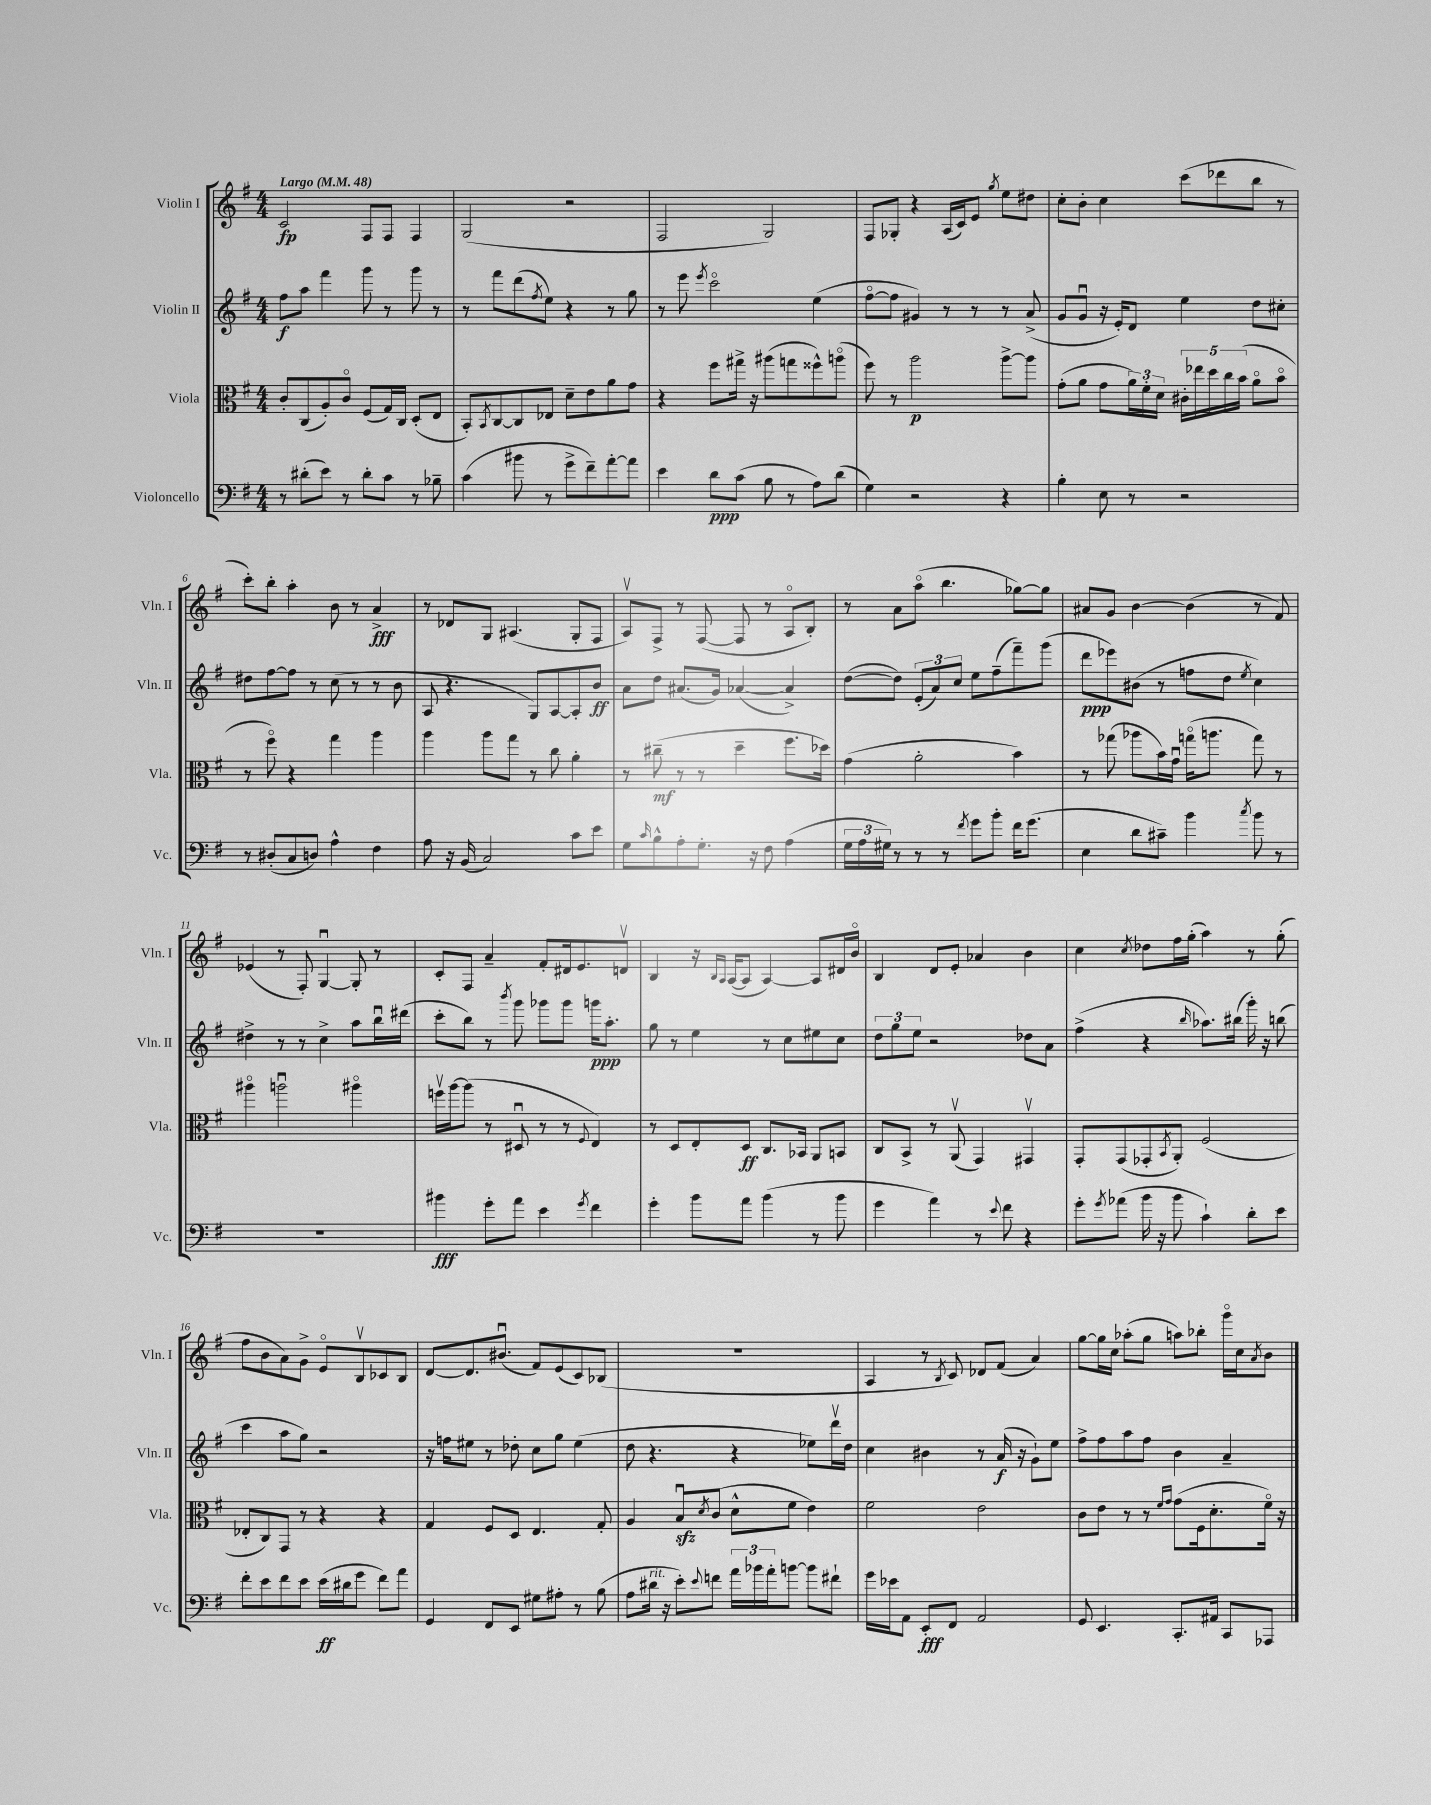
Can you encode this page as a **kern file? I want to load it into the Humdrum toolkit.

**kern	**dynam	**kern	**dynam	**kern	**dynam	**kern	**dynam
*part4	*part4	*part3	*part3	*part2	*part2	*part1	*part1
*staff4	*staff4	*staff3	*staff3	*staff2	*staff2	*staff1	*staff1
*I"Violoncello	*	*I"Viola	*	*I"Violin II	*	*I"Violin I	*
*I'Vc.	*	*I'Vla.	*	*I'Vln. II	*	*I'Vln. I	*
*clefF4	*	*clefC3	*	*clefG2	*	*clefG2	*
*k[f#]	*	*k[f#]	*	*k[f#]	*	*k[f#]	*
*M4/4	*	*M4/4	*	*M4/4	*	*M4/4	*
*MM48	*	*MM48	*	*MM48	*	*MM48	*
=1	=1	=1	=1	=1	=1	=1	=1
!	!	!	!	!	!	!LO:TX:a:B:t=Largo	!
8r	.	8c'/L	.	8ff#\L	f	2c/	fp
(8d#X'\L	.	(8C/	.	8aa\J	.	.	.
8e\J)	.	8A'/)	.	4fff#\	.	.	.
8r	.	8c/J	.	.	.	.	.
8d#'\L	.	(8F#/L	.	8ggg\	.	8F#/L	.
8c\J	.	16G/L)	.	8r	.	8F#/J	.
.	.	16C/JJ	.	.	.	.	.
8r	.	(8D'/L	.	8ggg\	.	4F#/	.
8B-X~\	.	8E/J	.	8r	.	.	.
=2	=2	=2	=2	=2	=2	=2	=2
(4c\	.	8BB'/L)	.	8r	.	(2G/	.
.	.	8qBB/	.	.	.	.	.
.	.	[8C/	.	8fff#\L	.	.	.
8b#X\	.	8C/]	.	(8ddd\	.	.	.
.	.	.	.	8qff#/	.	.	.
8r	.	8E-X/J	.	8ee\J)	.	.	.
8g^\L	.	8d~\L	.	4r	.	2r	.
8f#~\)	.	8e\	.	.	.	.	.
[8a'\	.	8a\	.	8r	.	.	.
8a\J]	.	8g\J	.	8gg\	.	.	.
=3	=3	=3	=3	=3	=3	=3	=3
4e\	.	4r	.	8r	.	2F#/	.
.	.	.	.	8eee\	.	.	.
.	.	.	.	8qeee/	.	.	.
8d\L	ppp	8ff#\L	.	2ccc\	.	.	.
(8c\J	.	16gg#X^\Jk	.	.	.	.	.
.	.	16r	.	.	.	.	.
8B\	.	(8aa#X\L	.	.	.	2G/)	.
8r	.	8ggn\	.	.	.	.	.
8A\L)	.	8ff##X^^\)	.	(4ee\	.	.	.
(8d\J	.	(8aan\J	.	.	.	.	.
=4	=4	=4	=4	=4	=4	=4	=4
4G\)	.	8ff#\)	.	[8ff#\L	.	8F#/L	.
.	.	8r	.	8ff#\J]	.	8G-X'/J	.
2r	.	2aa\	p	4g#X/)	.	4r	.
.	.	.	.	8r	.	(16A/LL	.
.	.	.	.	.	.	16c/J)	.
.	.	.	.	8r	.	8e/J	.
.	.	.	.	.	.	8qgg/	.
4r	.	[8aa^\L	.	8r	.	8ee\L	.
.	.	8aa\J]	.	(8a^/	.	8dd#X\J	.
=5	=5	=5	=5	=5	=5	=5	=5
4B'\	.	(8g'\L	.	8g/L	.	8cc'\L	.
.	.	8a\J	.	8gu/J	.	8b'\J	.
8E\	.	8g\L	.	16r	.	4cc\	.
.	.	.	.	16e'/KL)	.	.	.
8r	.	24a\L)	.	8d/J	.	.	.
.	.	24f#'\	.	.	.	.	.
.	.	24d\JJ	.	.	.	.	.
2r	.	20c#X'\LL	.	4ee\	.	(8ccc\L	.
.	.	20ee-X\	.	.	.	.	.
.	.	20dd\	.	.	.	.	.
.	.	.	.	.	.	8ddd-X\	.
.	.	20cc\	.	.	.	.	.
.	.	(20b\JJ	.	.	.	.	.
.	.	8a\L	.	8dd\L	.	8bb\J	.
.	.	8b\J	.	8cc#X'\J	.	8r	.
!!LO:LB:g=z
=6	=6	=6	=6	=6	=6	=6	=6
8r	.	8r	.	8dd#X\L	.	8ccc'\L)	.
(8D#X'/L	.	8ff#\)	.	[8ff#\	.	8bb'\J	.
8C/	.	4r	.	8ff#\J]	.	4aa'\	.
8Dn/J)	.	.	.	8r	.	.	.
4A^^\	.	4gg\	.	(8cc\	.	8b\	.
.	.	.	.	8r	.	8r	.
4F#\	.	4aa\	.	8r	.	4a^/	fff
.	.	.	.	8b\	.	.	.
=7	=7	=7	=7	=7	=7	=7	=7
8A\	.	4aa\	.	8A/	.	8r	.
16r	.	.	.	4.r	.	8d-X/L	.
(16BB/	.	.	.	.	.	.	.
2C/)	.	8aa\L	.	.	.	8G/J	.
.	.	8gg\J	.	.	.	(4.A#X/	.
.	.	8r	.	8G/L)	.	.	.
.	.	8cc\	.	[8A/	.	.	.
8c\L	.	4a'\	.	8A'/]	.	8G'/L	.
8e\J	.	.	.	8b/J	ff	8F#/J	.
=8	=8	=8	=8	=8	=8	=8	=8
8G\L	.	8r	.	8a\L	.	8Av/L)	.
16qqc/	.	.	.	.	.	.	.
8B^^\	.	(8cc#X~\	mf	8dd\J	.	8F#^/J	.
8A'\	.	8r	.	(8.a#X/L	.	8r	.
8.G'\J	.	8r	.	.	.	([8F#/	.
.	.	.	.	16g/Jk)	.	.	.
.	.	4dd~\	.	([4a-X/	.	8F#/]	.
16r	.	.	.	.	.	.	.
8F#\	.	.	.	.	.	8r	.
(4A\	.	8.ff#\L	.	4a-^/])	.	8A/L	.
.	.	.	.	.	.	8B'/J)	.
.	.	16dd-X\Jk)	.	.	.	.	.
=9	=9	=9	=9	=9	=9	=9	=9
24G\LL	.	(4g\	.	([8dd\L	.	8r	.
24A\	.	.	.	.	.	.	.
24G#X\JJ)	.	.	.	.	.	.	.
8r	.	.	.	8dd\J])	.	8a\L	.
8r	.	2a'\	.	(12e'/L	.	(8aa\J	.
.	.	.	.	12a/)	.	.	.
8r	.	.	.	.	.	4.bb\	.
.	.	.	.	12cc/J	.	.	.
8qf#/	.	.	.	.	.	.	.
8g\L	.	.	.	8ee\L	.	.	.
8b'\J	.	.	.	(8ff#~\	.	.	.
16f#\KL	.	4b\)	.	8fff#~\)	.	[8gg-X\L)	.
(8.g\J	.	.	.	.	.	.	.
.	.	.	.	(8ggg\J	.	8gg-\J]	.
=10	=10	=10	=10	=10	=10	=10	=10
4E\	.	8r	.	8ddd\L	ppp	8a#X/L	.
.	.	(8gg-X\	.	8eee-X\)	.	8g/J	.
8d\L	.	8aa-X\L	.	(8b#X\J	.	[4b\	.
8c#X~\J)	.	16b\L)	.	8r	.	.	.
.	.	16gu\JJ	.	.	.	.	.
4b\	.	(16ggn\KL	.	8ffn\L	.	(4b\]	.
.	.	8.aan\J	.	.	.	.	.
.	.	.	.	8dd\J	.	.	.
8qcc/	.	.	.	8qee/	.	.	.
8b\	.	8gg\)	.	4cc\)	.	8r	.
8r	.	8r	.	.	.	8f#/)	.
!!LO:LB:g=z
=11	=11	=11	=11	=11	=11	=11	=11
1r	.	4aa#X\	.	4dd#X^\	.	(4e-X/	.
.	.	2aanu\	.	8r	.	8r	.
.	.	.	.	8r	.	8F#'/)	.
.	.	.	.	4cc^\	.	[4Gu/	.
.	.	4aa#X\	.	8aa\L	.	8G'/]	.
.	.	.	.	16bbu\L	.	8r	.
.	.	.	.	(16ddd#X\JJ	.	.	.
=12	=12	=12	=12	=12	=12	=12	=12
4b#X\	fff	16ffnv\LL	.	8ccc'\L	.	8c'/L	.
.	.	[16aa\J	.	.	.	.	.
.	.	(8aa\J]	.	8bb\J)	.	8F#/J	.
8g'\L	.	8r	.	8r	.	4a~/	.
.	.	.	.	8qbbb/	.	.	.
8a\J	.	8D#Xu/	.	8ggg\	.	.	.
4e\	.	8r	.	8ggg-X\L	.	8f#'/L	.
.	.	8r	.	8ggg-\J	.	16d#X/k	.
.	.	.	.	.	.	8.e/	.
8qg/	.	8qqF#/	.	.	.	.	.
4f#\	.	4E/)	.	16gggn\KL	ppp	.	.
.	.	.	.	8.aa'\J	.	.	.
.	.	.	.	.	.	8dnv/J	.
=13	=13	=13	=13	=13	=13	=13	=13
4g'\	.	8r	.	8gg\	.	4B/	.
.	.	8D/L	.	8r	.	.	.
8b\L	.	8E'/	.	4ee\	.	16r	.
.	.	.	.	.	.	16qqB/LL	.
.	.	.	.	.	.	16qqA/JJ	.
.	.	.	.	.	.	([16A/KL	.
8a\J	.	8D/J	ff	.	.	8A/J]	.
(4b\	.	8.C/L	.	8r	.	[4A/)	.
.	.	.	.	8cc\L	.	.	.
.	.	16BB-X/Jk	.	.	.	.	.
8r	.	8AA/L	.	8ee#X\	.	8A/L]	.
8b\	.	8BBn/J	.	8cc\J	.	16d#X/L	.
.	.	.	.	.	.	16b/JJ	.
=14	=14	=14	=14	=14	=14	=14	=14
4g\	.	8C/L	.	12dd\L	.	4B/	.
.	.	.	.	12gg\	.	.	.
.	.	8BB^/J	.	.	.	.	.
.	.	.	.	12ee\J	.	.	.
4a\)	.	8r	.	2r	.	8d/L	.
.	.	(8AAv/	.	.	.	8e'/J	.
8r	.	4GG/)	.	.	.	4a-X/	.
8qqe/	.	.	.	.	.	.	.
8f#\	.	.	.	.	.	.	.
4r	.	4GG#Xv/	.	8dd-X\L	.	4b\	.
.	.	.	.	8a\J	.	.	.
=15	=15	=15	=15	=15	=15	=15	=15
8g'\L	.	8GG'/L	.	(4ff#^\	.	4cc\	.
8qg/	.	.	.	.	.	.	.
(8a-X\J	.	(8GG/	.	.	.	.	.
.	.	.	.	.	.	8qcc/	.
16b\	.	8GG-X'/	.	4r	.	8dd-X\L	.
16r	.	.	.	.	.	.	.
.	.	8qBB/	.	.	.	.	.
8b\	.	8AA'/J)	.	.	.	16ff#\L	.
.	.	.	.	.	.	(16gg'\JJ	.
.	.	.	.	16qqbb/	.	.	.
4c`\)	.	(2F#/	.	8.aa-X\L)	.	4aa\)	.
.	.	.	.	(16bb#X\Jk	.	.	.
8d'\L	.	.	.	16ggg'\)	.	8r	.
.	.	.	.	16r	.	.	.
8e\J	.	.	.	(8bbn\	.	(8gg'\	.
!!LO:LB:g=z
=16	=16	=16	=16	=16	=16	=16	=16
8f#'\L	.	8E-X'/L	.	4ccc\	.	8ff#\L	.
8e\	.	8C/)	.	.	.	8b\	.
8f#\	.	8GG/J	.	8aa\L	.	8a\)	.
8e\J	.	8r	.	8gg\J)	.	8g^\J	.
(16e\LL	ff	4r	.	2r	.	8e/L	.
16d#X\J	.	.	.	.	.	.	.
8g\J	.	.	.	.	.	8Bv/	.
8f#\L)	.	4r	.	.	.	8c-X/	.
8a\J	.	.	.	.	.	8B/J	.
=17	=17	=17	=17	=17	=17	=17	=17
4GG/	.	4G/	.	16r	.	[8d/L	.
.	.	.	.	16ffn\KL	.	.	.
.	.	.	.	8ee#X\J	.	8.d/]	.
8FF#/L	.	8F#/L	.	8r	.	.	.
.	.	.	.	.	.	(8.b#Xu/J	.
8EE/J	.	8D/J	.	8dd-X'\	.	.	.
8G#X\L	.	4.E/	.	8cc\L	.	8f#/L)	.
8A#X'\J	.	.	.	8gg\J	.	(8e/	.
8r	.	.	.	(4ee#\	.	8c/)	.
(8B\	.	8G'/	.	.	.	(8B-X/J	.
=18	=18	=18	=18	=18	=18	=18	=18
8A\L	.	4A/	.	8dd\	.	1r	.
!LO:TX:a:i:t=rit.	!	!	!	!	!	!	!
16d#X\Jk	.	.	.	4.r	.	.	.
16r	.	.	.	.	.	.	.
8e'\L)	.	8Bzzu/L	.	.	.	.	.
8qqe/	.	8qd/	.	.	.	.	.
8fn\J	.	(8c/J	.	.	.	.	.
24a\LL	.	8d^^\L	.	4r	.	.	.
24b-X\	.	.	.	.	.	.	.
24a'\J	.	.	.	.	.	.	.
[8bn\J	.	8f#\J	.	.	.	.	.
8b\L]	.	4e\)	.	8ee-X\L)	.	.	.
8f#X`\J	.	.	.	16dddv\L	.	.	.
.	.	.	.	16dd\JJ	.	.	.
=19	=19	=19	=19	=19	=19	=19	=19
16g\LL	.	2f#\	.	4cc\	.	4A/	.
16e-X\J	.	.	.	.	.	.	.
8AA\J	.	.	.	.	.	.	.
8EE'/L	fff	.	.	4b#X\	.	8r	.
.	.	.	.	.	.	8qB/	.
8FF#/J	.	.	.	.	.	8c/)	.
2AA/	.	2e\	.	8r	.	8d-X/L	.
.	.	.	.	(16a/	f	(8f#/J	.
.	.	.	.	16r	.	.	.
.	.	.	.	8g`\L)	.	4a/)	.
.	.	.	.	8ee\J	.	.	.
=20	=20	=20	=20	=20	=20	=20	=20
8GG/	.	8c\L	.	8ff#^\L	.	[8gg\L	.
4.EE/	.	8e\J	.	8ff#\	.	16gg\L]	.
.	.	.	.	.	.	16cc\JJ	.
.	.	8r	.	8aa\	.	(8aa-X'\L	.
.	.	8r	.	8ff#\J	.	8gg\J	.
.	.	16qqf#/LL	.	.	.	.	.
.	.	16qqg/JJ	.	.	.	.	.
8.CC'/L	.	(8g\L	.	4b\	.	8aan\L)	.
.	.	16F#\k	.	.	.	8bb-X'\J	.
16AA#X/Jk	.	8.d'\	.	.	.	.	.
8CC/L	.	.	.	4a~/	.	16ggg\LL	.
.	.	.	.	.	.	16cc\J	.
.	.	.	.	.	.	8qa/	.
8AAA-X/J	.	16f#\Jk)	.	.	.	8b\J	.
.	.	16r	.	.	.	.	.
==	==	==	==	==	==	==	==
*-	*-	*-	*-	*-	*-	*-	*-
